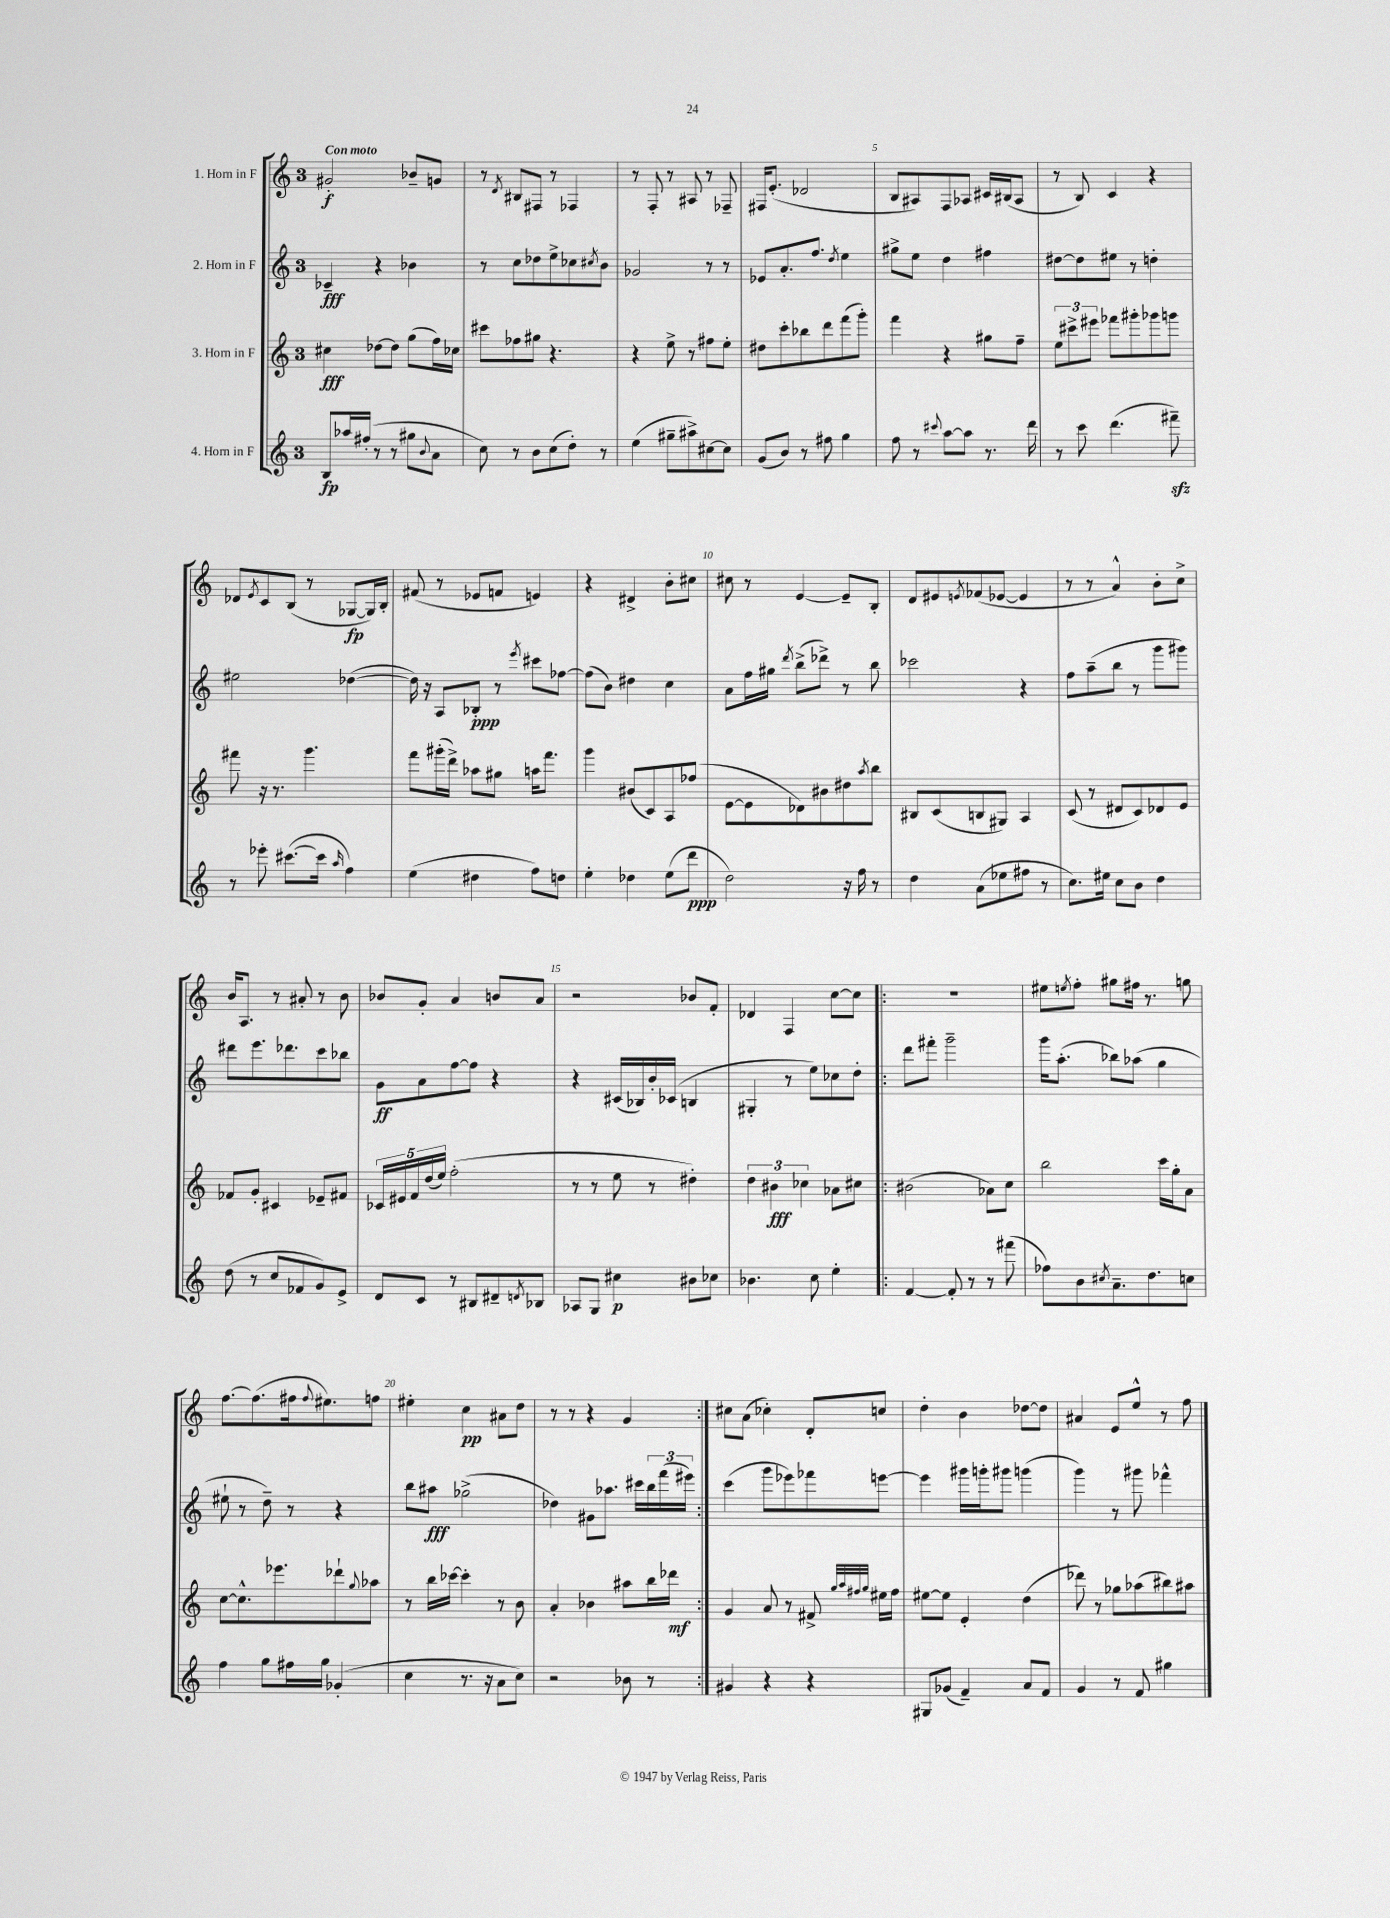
<<
\new StaffGroup <<
\new Staff = "s0" \with { instrumentName = "1. Horn in F" } {
    \clef treble \key c \major \once \override Staff.TimeSignature.style = #'single-digit \time 3/4 \tempo "Con moto"
    gis'2-.\f bes'8-- g'8 |
    r8 \acciaccatura { d'8 } bis8 fis8 r8 fes4 |
    r8 f8-. r8 ais8 r8 fes8-- |
    fis16 e'8.-.( des'2 |
    b8 ais8) f8 aes8 cis'16 bis16( aes8 |
    r8 b8) c'4 r4 |
    des'8 \acciaccatura { e'8 } c'8 b8( r8 ges8~\fp ges16) b16-. |
    fis'8( r8 ees'8 f'8 e'4) |
    r4 dis'4-> b'8-. cis''8 |
    cis''8 r8 e'4~ e'8-- b8-. |
    d'8 eis'8 \acciaccatura { e'8 } fes'8( ees'8~ ees'4 |
    r8 r8 a'4-^) b'8-. c''8-> |
    b'16 a8. r8 ais'8-. r8 b'8 |
    bes'8 g'8-. a'4 b'8 a'8 |
    r2 bes'8 f'8-. |
    des'4 f4 c''8~ c''8 |
    \repeat volta 2 { R2. |
    eis''8 \acciaccatura { e''8 } f''8-. gis''8 fis''16 r8. g''8 |
    f''8.~ f''8.( fis''16 \appoggiatura { fis''8 } eis''8.) f''8 |
    eis''4-. c''4\pp ais'8 d''8 |
    r8 r8 r4 g'4 | }
    cis''8 a'8( ces''4-.) d'8-. c''8 |
    d''4-. b'4 des''8~ des''8 |
    ais'4 e'8 e''8-^ r8 f''8 \bar "|." |
}
\new Staff = "s1" \with { instrumentName = "2. Horn in F" } {
    \clef treble \key c \major \once \override Staff.TimeSignature.style = #'single-digit \time 3/4
    ces'4--\fff r4 bes'4 |
    r8 c''8 des''8 e''8-> ces''8 \acciaccatura { cis''8 } b'8 |
    ges'2 r8 r8 |
    ees'8 a'8.-. f''8. \acciaccatura { d''8 } e''4 |
    gis''8-> e''8 d''4 fis''4 |
    dis''8~ dis''8 eis''8 r8 d''4-. |
    eis''2 des''4~( |
    des''16) r16 a8 bes8-.\ppp r8 \acciaccatura { e'''8 } cis'''8 fes''8~ |
    fes''8( b'8) dis''4 c''4 |
    a'8 f''16 gis''16 \acciaccatura { d'''8 } b''8->( des'''8->) r8 b''8 |
    ces'''2 r4 |
    f''8 a''8--( b''8 r8 g'''8 gis'''8) |
    dis'''8 e'''8. des'''8. c'''8 bes''8 |
    g'8\ff a'8 f''8~ f''8 r4 |
    r4 cis'16( bes16) b'16-. ces'16( b4 |
    gis4-. r8 e''8) ces''8 d''8-. |
    \repeat volta 2 { d'''8 fis'''8-. g'''2-- |
    g'''16 a''8.-.( bes''8) aes''8( g''4 |
    eis''8-! r8 d''8--) r8 r4 |
    b''8 ais''8\fff ges''2->( |
    des''4) gis'8 aes''8. cis'''16 \tuplet 3/2 { b''16 f'''16( eis'''16) } | }
    c'''4( g'''8 ees'''8) fes'''8 e'''8~ |
    e'''4 gis'''16 g'''16-. gis'''8 g'''4( |
    g'''4) r8 gis'''8 fes'''4-^ \bar "|." |
}
\new Staff = "s2" \with { instrumentName = "3. Horn in F" } {
    \clef treble \key c \major \once \override Staff.TimeSignature.style = #'single-digit \time 3/4
    cis''4\fff des''8~ des''8 g''8( f''16) ces''16 |
    cis'''8 fes''8 gis''8 r4. |
    r4 e''8-> r8 fis''8 e''8-. |
    dis''8 c'''8-. bes''8 d'''8 f'''8( g'''8-.) |
    f'''4 r4 gis''8 f''8-- |
    \tuplet 3/2 { e''8 cis'''8-> eis'''8 } fes'''8 gis'''8-. ges'''8 g'''8 |
    fis'''8 r16 r8. g'''4. |
    f'''8 gis'''16-.( d'''16->) aes''8 gis''8 a''16 f'''8. |
    g'''4 bis'8( c'8) a8 fes''8( |
    e'8~ e'8 des'8) bis'8 dis''8 \acciaccatura { a''8 } b''8 |
    bis8 c'8( b8 gis8) a4 |
    c'8( r8 dis'8 c'8) des'8 e'8 |
    fes'8 g'8-. cis'4 ees'8-- fis'8 |
    \tuplet 5/4 { ces'16 eis'16 f'16 d''16( e''16) } f''2-.( |
    r8 r8 e''8 r8 dis''4-.) |
    \tuplet 3/2 { d''4 bis'4\fff ces''4 } aes'8 cis''8 |
    \repeat volta 2 { bis'2( aes'8) c''8 |
    b''2 c'''16 g''16-. a'8 |
    c''8~ c''8.-^ ees'''8. des'''8-! \appoggiatura { g''8 } aes''8 |
    r8 b''16 ces'''16~ ces'''4-. r8 b'8 |
    a'4-. bes'4 ais''8 b''16 des'''16\mf | }
    g'4 a'8 r8 fis'8-> \grace { g''32 a''32 fis''32 g''32 } eis''16 fis''16 |
    eis''8~ eis''8 e'4-. d''4( |
    des'''8) r8 ges''8 aes''8( bis''8) ais''8 \bar "|." |
}
\new Staff = "s3" \with { instrumentName = "4. Horn in F" } {
    \clef treble \key c \major \once \override Staff.TimeSignature.style = #'single-digit \time 3/4
    b8\fp aes''16 fis''16-.( r8 r8 gis''8 \appoggiatura { b'8 } a'8 |
    c''8) r8 b'8 c''8( d''8-.) r8 |
    e''4( gis''8-- ais''8->) cis''8~ cis''8 |
    g'8( b'8) r8 fis''8 g''4 |
    f''8 r8 \appoggiatura { cis'''8 } a''8~ a''8 r8. d'''16 |
    r8 c'''8 d'''4.( fis'''8--\sfz) |
    r8 ees'''8-. cis'''8.~( cis'''16 \grace { a''16 } f''4) |
    e''4( dis''4 f''8) d''8 |
    e''4-. des''4 e''8( d'''8\ppp |
    d''2) r16 f''16 r8 |
    d''4 a'8( ees''8 fis''8 r8 |
    c''8.) eis''16 c''8 b'8 d''4 |
    d''8( r8 c''8 fes'8 g'8) e'8-> |
    d'8 c'8 r8 bis8 dis'8-- \acciaccatura { d'8 } bes8 |
    aes8 g8 cis''4\p bis'8 ces''8 |
    bes'4. c''8 e''4-. |
    \repeat volta 2 { f'4~ f'8-. r8 r8 fis'''8( |
    fes''8) b'8 \acciaccatura { cis''8 } a'8.-- d''8. c''8 |
    f''4 g''8 fis''16 g''16 ges'4-.( |
    c''4 r8. r16 a'8 c''8) |
    r2 bes'8 r8 | }
    gis'4 r4 r4 |
    gis8 ges'8( f'4--) a'8 f'8 |
    g'4 r8 f'8 gis''4 \bar "|." |
}
>>
>>
\layout { \context { \Score \override BarNumber.break-visibility = ##(#f #t #t) barNumberVisibility = #(every-nth-bar-number-visible 5) } }
